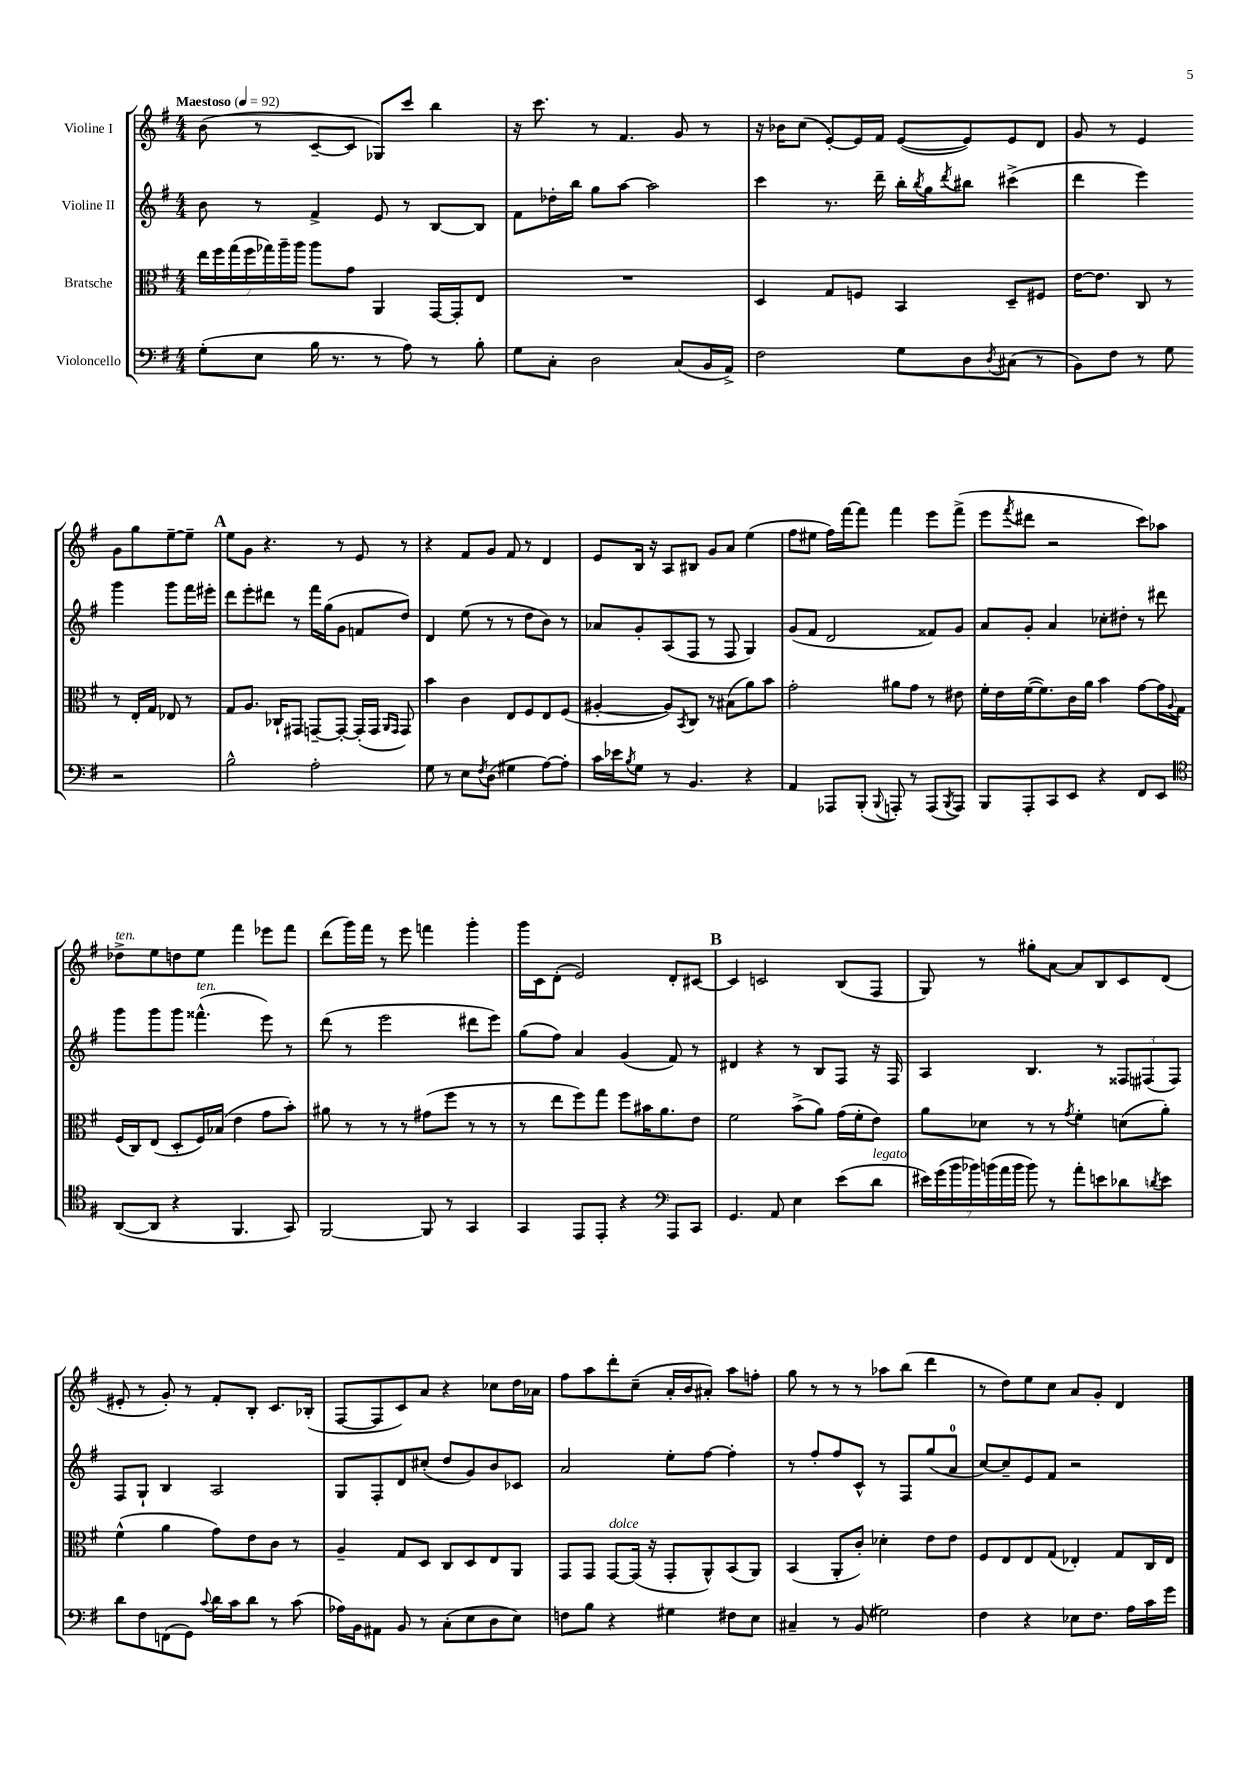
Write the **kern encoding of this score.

**kern	**kern	**kern	**kern
*part4	*part3	*part2	*part1
*staff4	*staff3	*staff2	*staff1
*I"Violoncello	*I"Bratsche	*I"Violine II	*I"Violine I
*clefF4	*clefC3	*clefG2	*clefG2
*k[f#]	*k[f#]	*k[f#]	*k[f#]
*M4/4	*M4/4	*M4/4	*M4/4
*MM92	*MM92	*MM92	*MM92
=1	=1	=1	=1
!	!	!	!LO:TX:a:B:t=Maestoso
(8G'\L	28ee\LL	8b\	(8b\
.	28ff#\	.	.
.	(28gg\	.	.
.	28ff#\	.	.
8E\J	.	8r	8r
.	28gg-X\)	.	.
.	28aa~\	.	.
.	28aa\JJ	.	.
16B\	8aa\L	4f#^/	[8c~/L
8.r	.	.	.
.	8g\J	.	8c/J]
8r	4AA/	8e/	8G-X/L)
8A\)	.	8r	8ccc/J
8r	[16GG/LL	[8B/L	4bb\
.	16GG'/J]	.	.
8B'\	8E/J	8B/J]	.
=2	=2	=2	=2
8G\L	1r	8f#\L	16r
.	.	.	8.ccc\
8C'\J	.	16dd-X'\L	.
.	.	16bb\JJ	.
2D\	.	8gg\L	8r
.	.	[8aa\J	4.f#/
.	.	2aa\]	.
(8C/L	.	.	8g/
16BB/L	.	.	8r
16AA^/JJ)	.	.	.
=3	=3	=3	=3
2F#\	4D/	4ccc\	16r
.	.	.	16b-X\KL
.	.	.	(8cc\J
.	8G/L	8.r	[8e'/L)
.	8Fn/J	.	16e/L]
.	.	16ddd~\	16f#/JJ
8G\L	4BB/	16bb'\LL	([8e/L
.	.	8qbb/	.
.	.	16gg\J	.
.	.	8qddd/	.
8D\	.	8bb#X\J	8e/])
8qD/	.	.	.
(8C#X\J	8D~/L	(4ccc#X^\	8e/
8r	8F#X/J	.	8d/J
=4	=4	=4	=4
8BB\L)	[16e\KL	4ddd\	8g/
.	8.e\J]	.	.
8F#\J	.	.	8r
8r	8C/	4eee\)	4e/
8G\	8r	.	.
2r	8r	4ggg\	8g\L
.	16E'/LL	.	8gg\
.	16G/JJ	.	.
.	8E-X/	8ggg\L	[8ee~\
.	8r	16fff#\L	8ee~\J]
.	.	16eee#X'\JJ	.
!!LO:LB:g=z
!!LO:REH:place=s1:t=A
=5	=5	=5	=5
2B^^\	8G/L	8ddd\L	8ee\L
.	8.A/J	8eee'\	8g\J
.	.	8ddd#X\J	4.r
.	16C-X`/KL	.	.
.	8GG#X/J	8r	.
2A'\	[8GGn~/L	16fff#\LL	.
.	.	(16gg\J	.
.	8GG'/J_	8g\J	8r
.	(16GG'/LL]	8fn/L	8e/
.	16GG/JJ	.	.
.	16qqAA/LL	.	.
.	16qqGG/JJ	.	.
.	8GG/)	8dd/J)	8r
=6	=6	=6	=6
8G\	4b\	4d/	4r
8r	.	.	.
8E\L	4c\	(8ee\	8f#/L
8qF#/	.	.	.
(8D\J	.	8r	8g/J
4G#X\	8E/L	8r	8f#/
.	8F#/	8dd\L	8r
[8A\L)	8E/	8b\J)	4d/
8A'\J]	(8F#/J	8r	.
=7	=7	=7	=7
16c\LL	[4A#X'/	8a-X/L	8e/L
16e-X\J	.	.	.
8qB/	.	.	.
8G\J	.	8g'/	16B/Jk
.	.	.	16r
8r	8A#/L])	(8A/	8A/L
.	8qBB/	.	.
4.BB/	8C/J	8F#/J	8B#X/J
.	8r	8r	8g/L
.	(8B#X\L	8F#/	8a/J
4r	8a\)	4G/)	(4ee\
.	8b\J	.	.
=8	=8	=8	=8
4AA/	2g'\	(8g/L	8ff#\L
.	.	8f#/J	8ee#X\J
8AAA-X/L	.	2d/	16ff#\LL)
.	.	.	[16fff#\J
(8BBB'/J	.	.	8fff#\J]
8qqBBB/	.	.	.
8AAAn'/)	8a#X\L	.	4fff#\
8r	8g\J	.	.
(8AAA/L	8r	8f##X/L)	8eee\L
8qBBB/	.	.	.
8AAA/J)	8e#X\	8g/J	(8fff#^\J
=9	=9	=9	=9
8BBB/L	16f#'\LL	8a/L	8eee\L
.	16e\	.	.
.	.	.	8qfff#/
8AAA'/	([16f#\J	8g'/J	8ddd#X\J
.	8.f#\])	.	.
8CC/	.	4a/	2r
8EE/J	16c\L	.	.
.	16a\JJ	.	.
4r	4b\	8cc-X'\L	.
.	.	8dd#X'\J	.
8FF#/L	[8g\L	8r	8ccc\L)
8EE/J	16g\L]	8ddd#X\	8aa-X\J
.	8qqA/	.	.
.	16G\JJ	.	.
!!LO:LB:g=z
=10	=10	=10	=10
*clefC4	*	*	*
!	!	!	!LO:TX:a:i:t=ten.
([8AA/L	(16F#/LL	8ggg\L	8dd-X^\L
.	16C/J)	.	.
8AA/J]	(8E/J	8ggg\	8ee\
4r	8D'/L	8ggg\J	8ddn\
!	!	!LO:TX:a:i:t=ten.	!
.	16F#/L)	(4.fff##X^^\	8ee\J
.	(16B-X/JJ	.	.
4.FF#/	4e\	.	4fff#\
.	8g\L	8eee\)	8eee-X\L
8GG/)	8b'\J)	8r	8fff#\J
=11	=11	=11	=11
[2FF#/	8a#X\	(8ddd\	(8ddd\L
.	8r	8r	16ggg\L)
.	.	.	16fff#\JJ
.	8r	2eee\	8r
.	8r	.	8eee\
8FF#/]	(8g#X\L	.	4fffn\
8r	8ff#\J	.	.
4GG/	8r	8ddd#X\L	4ggg'\
.	8r	8eee\J)	.
=12	=12	=12	=12
4GG/	8r	(8gg\L	16ggg\LL
.	.	.	16c\J
.	8ee\L	8ff#\J)	(8d'\J
8EE/L	8ff#\)	4a/	2e/)
8EE'/J	8gg\J	.	.
4r	8ff#\L	(4g/	.
.	16b#X\K	.	.
.	8.a\	.	.
*clefF4	*	*	*
8AAA/L	.	8f#/)	8d'/L
8CC/J	8e\J	8r	[8c#X/J
!!LO:REH:place=s1:t=B
=13	=13	=13	=13
4.GG/	2f#\	4d#X/	4c#/]
.	.	4r	2cn/
8AA/	.	.	.
4E\	(8b^\L	8r	.
.	8a\J)	8B/L	.
(8e\L	(16g\LL	8F#/J	(8B/L
.	16f#'\J	.	.
!LO:TX:a:i:t=legato	!	!	!
8d\J	8e\J)	16r	8F#/J
.	.	16F#/	.
=14	=14	=14	=14
28e#X\LL)	8a\L	4A/	8G/)
(28g\	.	.	.
28b\	.	.	.
28b-X\)	.	.	.
.	8d-X\J	.	8r
(28bn\	.	.	.
28a\	.	.	.
28b\JJ	.	.	.
8b\)	8r	4.B/	8gg#X'\L
8r	8r	.	[8a\J
.	8qg/	.	.
8a'\L	4f#'\	.	8a/L]
8en\	.	8r	8B/
8d-X\	(8dn\L	12F##X/L	8c/
.	.	(12F#X/	.
8qdn/	.	.	.
8e\J	8a'\J)	.	(8d/J
.	.	12F#/J)	.
!!LO:LB:g=z
=15	=15	=15	=15
8d\L	(4f#^^\	8F#/L	8e#X'/
8F#\	.	8G`/J	8r
(8FFn\	4a\	4B/	8g'/)
8GG\J)	.	.	8r
8qqc/	.	.	.
16d\LL	8g\L)	2A/	8f#'/L
16c\J	.	.	.
8d\J	8e\	.	8B'/J
8r	8c\J	.	8.c/L
(8c\	8r	.	.
.	.	.	(16B-X'/Jk
=16	=16	=16	=16
16A-X\LL)	4A~/	8G/L	[8F#/L
16BB\J	.	.	.
8AA#X\J	.	8F#'/	8F#/]
8BB/	8G/L	8d/	8c/)
8r	8D/J	(8cc#X'/J	8a/J
(8C'\L	8C/L	8dd/L	4r
8E\	8D/	8g/)	.
8D\	8E/	8b/	8cc-X\L
8E\J)	8AA/J	8c-X/J	16dd\L
.	.	.	16a-X\JJ
=17	=17	=17	=17
8Fn\L	8GG/L	2a/	8ff#\L
8B\J	8GG/J	.	8aa\
!	!LO:TX:a:i:t=dolce	!	!
4r	[8GG/L	.	8ddd'\
.	(16GG/Jk]	.	(8cc~\J
.	16r	.	.
4G#X\	8GG'/L	8ee'\L	16a'/LL
.	.	.	16b/J
.	8AA^^/)	[8ff#\J	8a#X'/J)
8F#X\L	(8BB/	4ff#'\]	8aa\L
8E\J	8AA/J)	.	8ffn'\J
=18	=18	=18	=18
4C#X~/	(4BB/	8r	8gg\
.	.	8ff#'/L	8r
8r	8AA'/L	8ff#/	8r
(8BB/	8c'/J)	8c^^/J	8r
2G#X\)	4d-X'\	8r	8aa-X\L
.	.	8F#/L	(8bb\J
.	8e\L	(8gg/	4ddd\
.	8e\J	8a/J	.
=19	=19	=19	=19
4F#\	8F#/L	[8cc/L)	8r
.	8E/	8cc~/]	8dd\L)
4r	8E/	8e/	8ee\
.	(8G/J	8f#/J	8cc\J
8E-X\L	4E-X'/)	2r	8a/L
8.F#\J	.	.	8g'/J
.	8G/L	.	4d/
16A\LL	.	.	.
16c\	16C/L	.	.
16g\JJ	16E-/JJ	.	.
==	==	==	==
*-	*-	*-	*-
